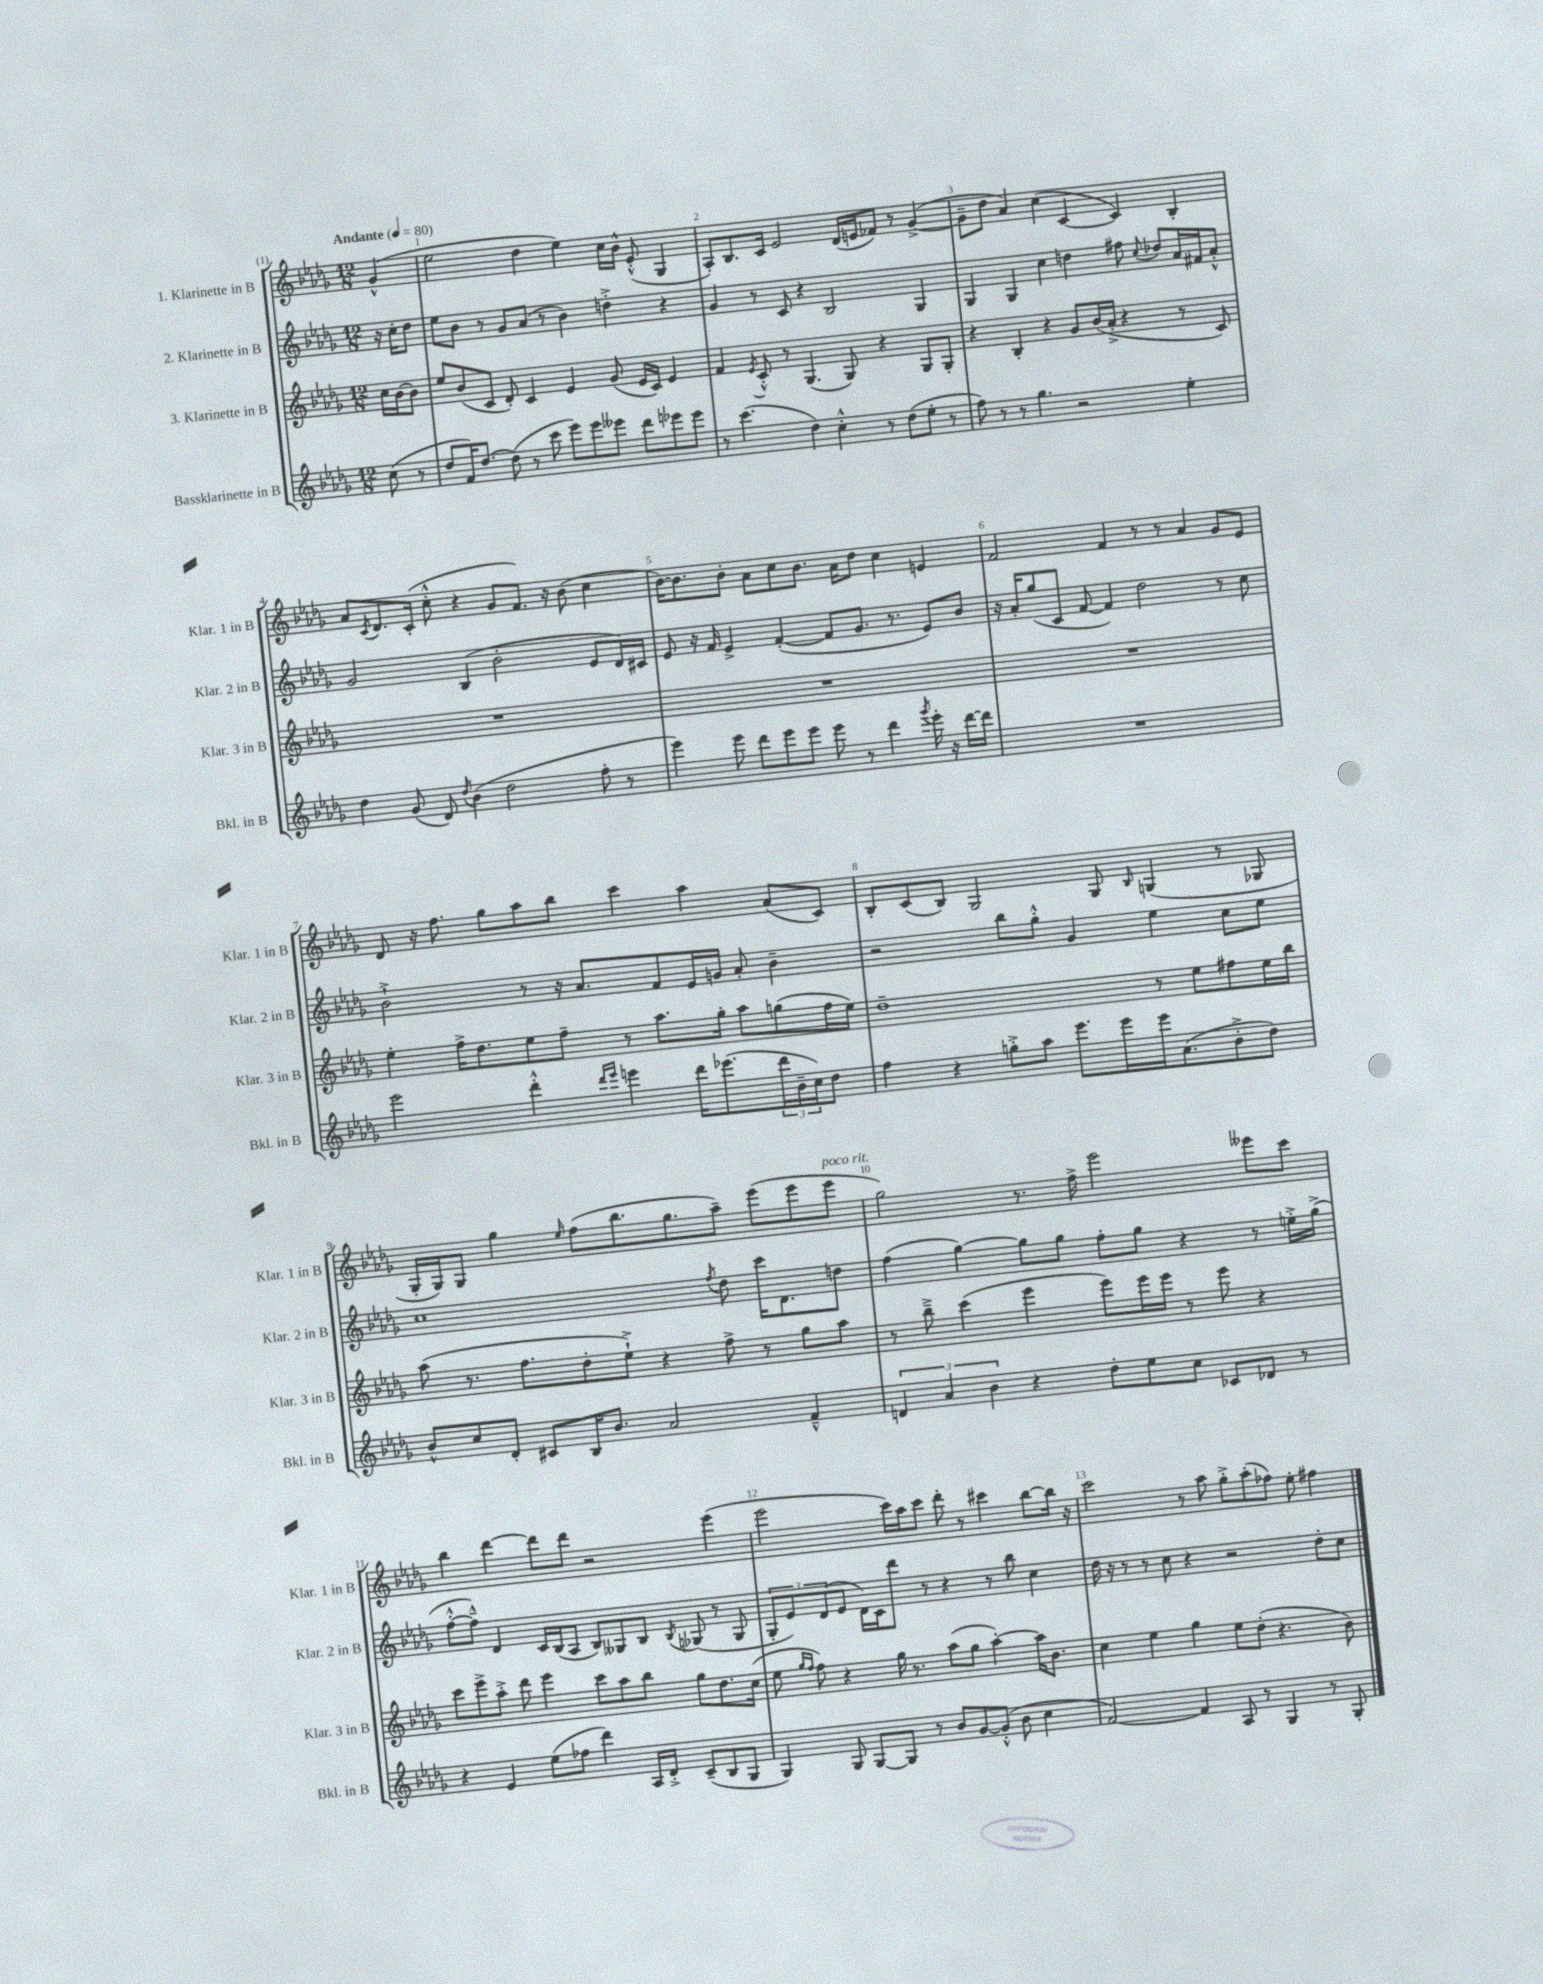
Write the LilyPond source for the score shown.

<<
\new StaffGroup <<
\new Staff = "s0" \with { instrumentName = "1. Klarinette in B" shortInstrumentName = "Klar. 1 in B" } {
    \clef treble \key des \major \numericTimeSignature \time 12/8 \partial 4 \tempo "Andante" 4 = 80
    ges'4-^( |
    ees''2 des''4 ees''4) c''16 bes'16-^ ees'8-.-^( ges4 |
    aes8-.) bes8. c'16 ees'2 des'16( e'16 fes'8) r8 ges'4~->( |
    ges'8-- des''8 aes'4) c''4( c'4~ c'4) bes4-. |
    aes'8 \acciaccatura { c'8 } des'8. c'16-.( c''8-.-^ r4 ges'8 f'8.) r16 bes'8( c''4 |
    bes'16~) bes'8. bes'8-. aes'8 c''8 bes'8. aes'16 des''8 c''4 e'4 |
    f'2 f'4 r8 r8 aes'4 ges'8 ees'8 |
    des'8 r16 f''8. ges''8 aes''8 bes''8 c'''4 aes''4 aes'8( c'8) |
    bes8-. c'8( bes8) ges2 ges8 \grace { bes16 } g4( r8 ges8 |
    ges16-. ges16) ges8 ges''4 \grace { ees''16 } f''8( bes''8. ges''8. aes''8--) ees'''8( ees'''8 ees'''8^\markup { \italic "poco rit." } |
    ges''2) r8. f''16-> ees'''2 eeses'''8 c'''8 |
    bes''4 des'''4~ des'''8 des'''8 r2 ees'''4( |
    ees'''2 c'''16) aes''16 c'''8 des'''8-. r8 cis'''4 bes''8~ bes''16 r16 |
    c'''2 r8 aes''8 ges''8-.-> aes''8-.( fes''8) ees''8-. fis''4 \bar "|." |
}
\new Staff = "s1" \with { instrumentName = "2. Klarinette in B" shortInstrumentName = "Klar. 2 in B" } {
    \clef treble \key des \major \numericTimeSignature \time 12/8 \partial 4
    r16 c''16-. des''8 |
    ees''8 bes'8 r8 ges'8 aes'8( r8 bes'4) d''4-.-> r4 |
    ges'4 r8 c'8 r4 bes2 ges4 |
    ges4 ges4 c''4 d''4 fis''8 \appoggiatura { c''8 } des''8 aes'16 fis'16 aes'8-.-^ |
    ges'2 bes4( bes'2-. ees'8 des'16) cis'16 |
    ees'8 r16 f'16 ees'4-> f'4~-.( f'8 ges'8. r8. ees'8) bes'8 |
    r16 aes'16-. ges''8( c'8 f'8~ f'4) des''2 r8 c''8 |
    bes'2-!-> r8 r16 aes'8. f'8 ees'16 g'16 aes'8-. bes'4-- |
    r2 bes''8 ges''8-.-^ ges'4 ees''4 c''8 ees''8 |
    c''1 \acciaccatura { f''8 } des''8 c'''16 des'8. d''8 |
    f''4( ges''4~) ges''8 ges''8 f''8-. ges''8 r4 r8 e''16-.-> ges''16->( |
    f''8~-.-^ f''8---^) des'4 c'16 bes16( aes8 bes8) geses8 bes8 \acciaccatura { bes8 } ges8( r8 ges8 |
    \tuplet 3/2 { ges8-. ees'8) des'8( } ees'8 des'16) c'16 des'''8 r8 r4 r8 bes''8 c''4 |
    des''16 r16 r8 r8 c''8 r4 r2 des''8-. c''8 \bar "|." |
}
\new Staff = "s2" \with { instrumentName = "3. Klarinette in B" shortInstrumentName = "Klar. 3 in B" } {
    \clef treble \key des \major \numericTimeSignature \time 12/8 \partial 4
    c''16 bes'16~ bes'8 |
    ees''8 bes'8( c'8 des'8-.) c'4 ees'4 ges'8( ees'16 c'16) ees'4 |
    f'4 \acciaccatura { ees'8 } c'8-.-^ r8 ges4.( ges8) r4 ges8 ges8-. |
    r4 bes4-. r4 ges'8 bes'16( aes'16-.-> r4 r8 c'8) |
    R1. |
    R1. |
    R1. |
    ees''4-. f''16-> des''8. ees''8 f''8-- r8 aes''8. ges''16-. aes''8 g''8( f''16 ees''16) |
    des''1-- r8 ees''8 fis''8 ees''16 bes''16 |
    aes''8( r8. f''8. des''8-. ees''8-!->) r4 f''8-> r8 ges''8 aes''8 |
    r8 bes''8---> c'''4( ees'''4 ees'''8) ees'''16 ees'''16 r8 ees'''8 r4 |
    c'''8 ees'''8-> aes''8-.-> des'''8 ees'''4 c'''8 aes''8 bes''8 ges''8 des''8. c''16( |
    ees''8 \grace { ges''16 f''16 } f''8) r4 ges''16 r8. aes''8( ges''8 aes''4~-.) aes''16 bes'8. |
    c''4 ees''4 ges''4 ees''8 des''8-.( r4. bes'8) \bar "|." |
}
\new Staff = "s3" \with { instrumentName = "Bassklarinette in B" shortInstrumentName = "Bkl. in B" } {
    \clef treble \key des \major \numericTimeSignature \time 12/8 \partial 4
    c''8( r8 |
    des''8 f'16) des''8.~ des''8( r8 c'''8 ees'''8) ees'''8 eeses'''8 des'''8 ees'''8 ees'''8 |
    r8 c'''4.( des''4) c''4-.-^ r8 des''8( ees''8-. r8 |
    f''8) r8 r8 ges''4. r2 ees''4-. |
    des''4 ges'8( des'8) \acciaccatura { des''8 } bes'4( des''2 f''8-. r8 |
    ees'''4) ees'''8 des'''8 ees'''8 ees'''8 ees'''8 r8 des'''4 \acciaccatura { ges'''8 } ees'''16-. r16 des'''16~ des'''16 |
    R1. |
    ees'''2 des'''4-.-^ \grace { des'''16 ees'''16 } e'''4 des'''16 ees'''8.( \tuplet 3/2 { des'''16 bes'16-- c''16) } des''8 |
    f''4 r4 g''8-.-> aes''8 ees'''8. ees'''16 ees'''16 aes'8.( bes'8-.-> des''8) |
    bes'8-^ c''8 des'8-. cis'8 bes16 bes'8. aes'2 f'4---^ |
    \tuplet 3/2 { d'4 aes'4 bes'4 } r4 des''8-. ees''8 c''8 ces'8 des'8 r8 |
    r4 ees'4 ees''8( fes''8 des'''4) aes16 des'16-.-> c'8--( bes8 ges8 |
    ges4) ges8 ges8~ ges8 r8 bes'8 ges'8~ ges'8-.-^( bes'8 c''4 |
    f'2~) f'4 aes8 r8 ges4 r8 ges8-. \bar "|." |
}
>>
>>
\layout { \context { \Score \override BarNumber.break-visibility = ##(#f #t #t) barNumberVisibility = #all-bar-numbers-visible } }
